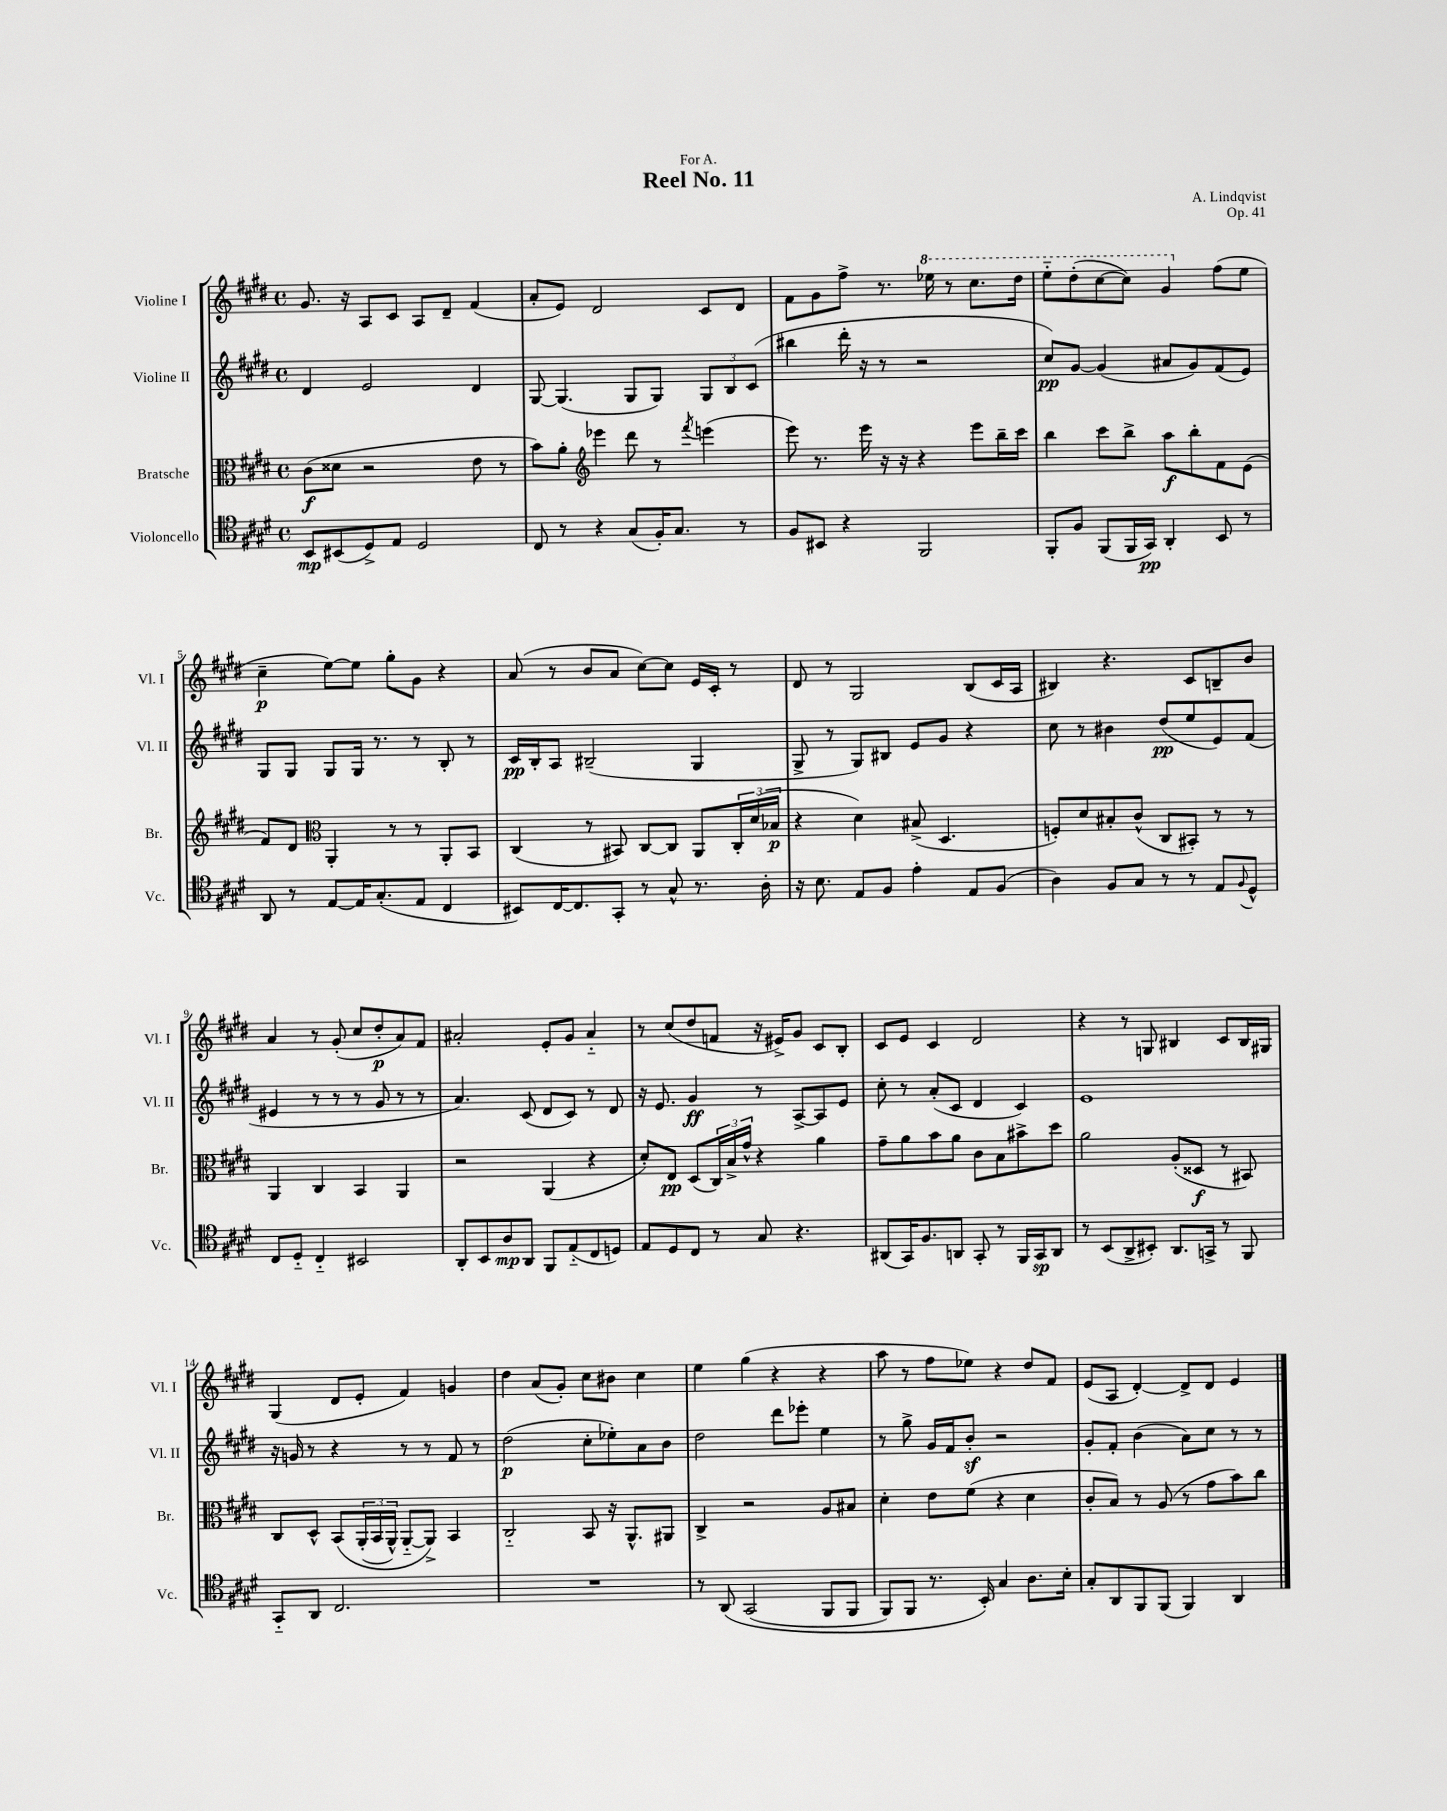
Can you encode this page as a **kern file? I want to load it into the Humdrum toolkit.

**kern	**kern	**kern	**kern
*staff4	*staff3	*staff2	*staff1
*clefC4	*clefC3	*clefG2	*clefG2
*k[f#c#g#d#]	*k[f#c#g#d#]	*k[f#c#g#d#]	*k[f#c#g#d#]
*M4/4	*M4/4	*M4/4	*M4/4
*met(c)	*met(c)	*met(c)	*met(c)
8BB/L	(8c#\L	4d#/	8.g#/
(8BB#/	8d##\J	.	.
.	.	.	16r
8D#^/)	2r	2e/	8A/L
8E/J	.	.	8c#/J
2D#/	.	.	8A/L
.	.	.	8d#~/J
.	8e\	4d#/	(4f#/
.	8r	.	.
=	=	=	=
8C#/	8b\L)	[8G#/	8a'/L
8r	8a'\J	(4.G#/]	8e/J)
*	*clefG2	*	*
4r	4eee-\	.	2d#/
(8G#/L	8ddd#\	8G#/L	.
16F#'/K)	8r	8G#/J)	.
8.G#/J	.	.	.
.	8qfff#/	.	.
.	(4eee\	12G#/L	8c#/L
.	.	12B/	.
8r	.	.	8d#/J
.	.	(12c#/J	.
=	=	=	=
8F#/L	8eee\)	4bb#\	8f#\L
8BB#/J	8.r	.	8g#\
4r	.	16ddd#'\	8ff#^\J
.	16eee\	16r	.
.	16r	8r	8.r
.	16r	.	.
2FF#/	4r	2r	.
.	.	.	16eee-\
.	.	.	8r
.	8eee\L	.	8.ccc#\L
.	16bb~\L	.	.
.	16ccc#\JJ	.	16ddd#\Jk
=	=	=	=
8FF#'/L	4bb\	8cc#/L)	8eee'~\L
8F#/J	.	[8g#/J	(8ddd#'\
(8FF#/L	8ccc#\L	(4g#/]	[8ccc#\
16FF#/L	8bb^\J	.	8ccc#\]J)
16GG#/JJ)	.	.	.
4AA'/	8aa\L	8a#/L	4gg#/
.	8bb'\	8g#/)	.
8BB/	8f#\	(8f#/	(8ff#\L
8r	(8e\J	8e/J)	8ee\J
=	=	=	=
8AA/	8f#/L)	8G#/L	4cc#~\
8r	8d#/J	8G#/J	.
*	*clefC3	*	*
[8E/L	4AA'/	8G#/L	[8ee\L)
16E/]K	.	16G#/Jk	8ee\]J
(8.G#'/	.	8.r	.
.	8r	.	8gg#'\L
8E/J	8r	8r	8g#\J
4C#/	8AA'/L	8B'/	4r
.	8BB/J	8r	.
=	=	=	=
8BB#/L)	(4C#/	16c#/LL	(8a/
.	.	16B'/J	.
[16C#/K	.	8A/J	8r
8.C#/]	.	.	.
.	8r	(2B#~/	8b/L
8GG#'/J	8BB#/)	.	8a/J
8r	[8C#/L	.	[8cc#\L)
8G#^^/	8C#/]J	.	8cc#\]J
8.r	8AA/L	4G#/	16e/LL
.	.	.	16c#'/JJ
.	24C#'/L	.	8r
.	(24d#/	.	.
16A'\	.	.	.
.	24B-/JJ	.	.
=	=	=	=
16r	4r	8G#^/	8d#/
8.B\	.	.	.
.	.	8r	8r
8E/L	4d#\)	8G#/L)	2G#/
8F#/J	.	8B#/J	.
4e'\	(8B#^/	8e/L	.
.	4.D#/	8g#/J	.
8E/L	.	4r	(8B/L
(8F#/J	.	.	16c#/L
.	.	.	16A/JJ
=	=	=	=
4A\)	8F'/L)	8cc#\	4B#/)
.	8d#/	8r	.
8F#/L	8B#'/	4b#\	4.r
8G#/J	(8c#^^/J	.	.
8r	8C#/L	(8dd#/L	.
8r	8BB#'/J)	8ee/	8c#/L
8E/L	8r	8e/)	8B~/
8qqF#/	.	.	.
8D#^^/J	8r	(8f#/J	8b/J
=	=	=	=
8C#/L	4AA/	4e#/	4a/
8D#'~/J	.	.	.
4C#'~/	4C#/	8r	8r
.	.	8r	(8g#'/
2BB#/	4BB/	8r	8cc#/L
.	.	8g#/	8dd#'/
.	4AA/	8r	8a/)
.	.	8r	8f#/J
=	=	=	=
8AA'/L	2r	4.a/)	2a#'/
8BB/	.	.	.
8A/	.	.	.
8AA/J	.	(8c#/	.
8FF#/L	(4AA/	8d#/L	8e'/L
(8E'~/	.	8c#/J)	8g#/J
8C#/	4r	8r	4a#'~/
8D/J)	.	8d#/	.
=	=	=	=
8E/L	8d#'/L)	16r	8r
.	.	8.e/	.
8D#/	8E/J	.	(8cc#/L
8C#/J	(8D#/L	4g#/	8dd#/
8r	24C#/L)	.	8f/J
.	24B^/	.	.
.	24g#^^/JJ	.	.
8G#/	4r	8r	16r
.	.	.	16e#^/LK)
4.r	.	[8A^/L	8g#/J
.	4a\	8A/]	8c#/L
.	.	8e/J	8B'/J
=	=	=	=
(8AA#/L	8g#~\L	8cc#'\	8c#/L
16GG#/K)	8a\	8r	8e/J
8.F#/	.	.	.
.	8b\	(8a'/L	4c#/
8AA/J	8a\J	8c#/J	.
8GG#'/	8c#\L	4d#/	2d#/
8r	8B\	.	.
16FF#/LL	8b#^\	4c#/)	.
16GG#/J	.	.	.
8AA/J	8dd#\J	.	.
=	=	=	=
8r	2a\	1e	4r
(8BB/L	.	.	.
8AA^/	.	.	8r
8BB#'/J)	.	.	8G/
8.AA/L	(8A'/L	.	4B#/
.	8D##/J	.	.
16GG^/Jk	.	.	.
8r	8r	.	8c#/L
8FF#/	8BB#/)	.	16B#/L
.	.	.	16G#/JJ
=	=	=	=
8GG#'~/L	8C#/L	16r	(4G#/
.	.	16g/	.
8AA/J	8D#^^/J	8r	.
2.C#/	&(8BB/L	4r	8d#/L
.	(24AA'/L	.	8e'/J
.	24BB/	.	.
.	24AA^^/JJ)	.	.
.	[8AA'~/L	8r	4f#/)
.	8AA^/]J&)	8r	.
.	4BB/	8f#/	4g/
.	.	8r	.
=	=	=	=
1r	2C#'~/	(2dd#\	4dd#\
.	.	.	(8a/L
.	.	.	8g#'/J)
.	8BB/	8cc#'\L	8cc#\L
.	16r	8ee-'\)	8b#\J
.	8.AA^^/L	.	.
.	.	8a\	4cc#\
.	8AA#/J	8b\J	.
=	=	=	=
8r	4C#^/	2dd#\	4ee\
&(8AA/	.	.	.
(2GG#/	2r	.	(4gg#\
.	.	8ddd#\L	4r
.	.	8eee-'\J	.
8FF#/L	8A/L	4ee\	4r
8FF#/J	8B#/J	.	.
=	=	=	=
8FF#/L)	4d#'\	8r	8aa\
8FF#/J	.	8gg#^\	8r
8.r	8e\L	16g#/LL	8ff#\L
.	.	16f#/J	.
.	(8f#\J	8b'/J	8ee-\J)
16BB'/&)	.	.	.
4G#/	4r	2r	4r
8.A\L	4d#\	.	8dd#/L
.	.	.	8f#/J
16B'\Jk	.	.	.
=	=	=	=
8G#'/L	8c#'/L	8g#'/L	(8e/L
8AA/	8B/J)	8f#'/J	8A/J
8FF#/	8r	(4b\	[4d#'/)
(8FF#/J	(8A/	.	.
4FF#/)	8r	8a\L)	8d#^/]L
.	8g#\L	8cc#\J	8d#/J
4AA/	8b\)	8r	4e/
.	8cc#\J	8r	.
==	==	==	==
*-	*-	*-	*-
